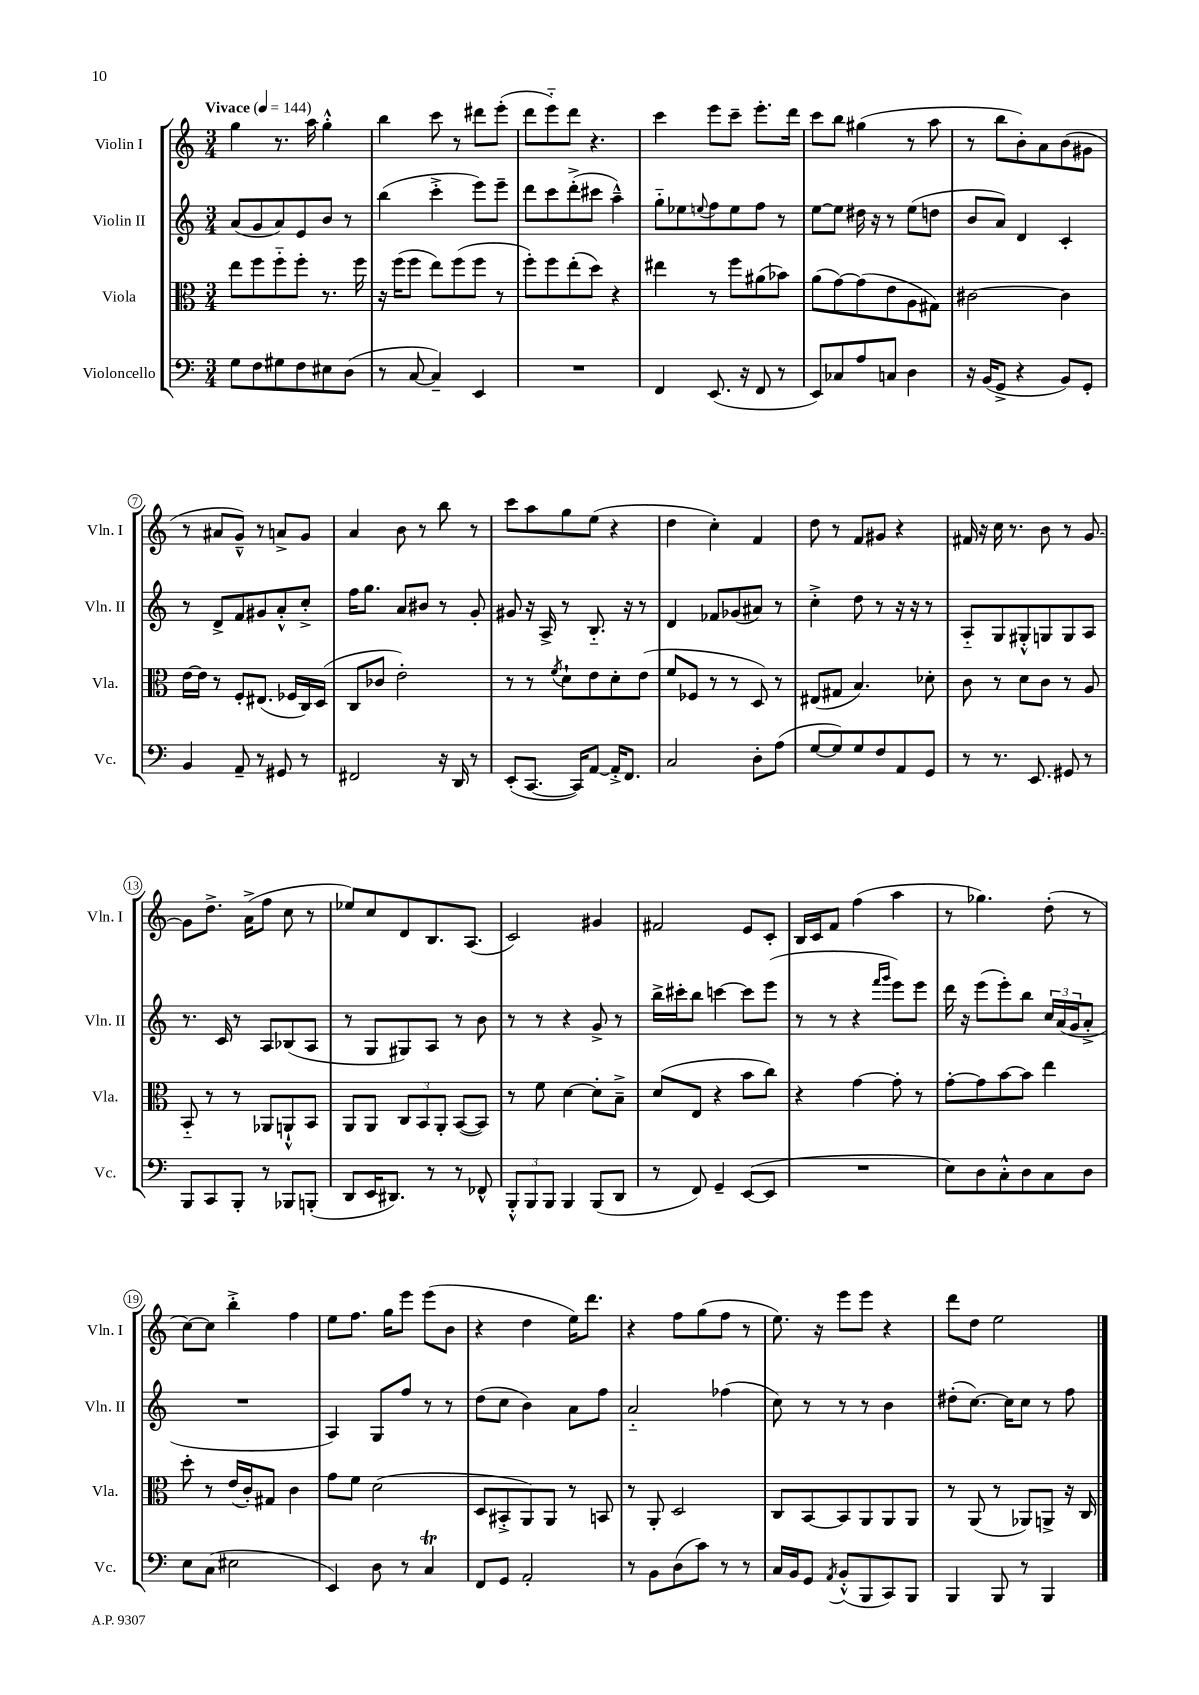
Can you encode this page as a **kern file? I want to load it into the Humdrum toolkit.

**kern	**kern	**kern	**kern
*staff4	*staff3	*staff2	*staff1
*clefF4	*clefC3	*clefG2	*clefG2
*k[]	*k[]	*k[]	*k[]
*M3/4	*M3/4	*M3/4	*M3/4
*MM144	*MM144	*MM144	*MM144
8G	8ee	(8a	4gg
8F	8ff	8g	.
8G#	8ff'~	8a)	8.r
8F	8ff'	8e	.
.	.	.	16aa
8E#	8.r	8b	4gg'^^
(8D	.	8r	.
.	16ff	.	.
=	=	=	=
8r	16r	(4bb	4bb
.	(16ff	.	.
[8C	8ff	.	.
4C~])	8ee)	4ccc'^	8ccc
.	(8ff	.	8r
4EE	8ff	8eee)	8ddd#
.	8r	8eee~	(8eee'
=	=	=	=
2.r	8ff')	8ddd	8ddd
.	8ff	8ccc	8eee'~)
.	(8ee'	(8ddd'^	8ddd
.	8dd)	8ccc#	4.r
.	4r	4aa~^^)	.
=	=	=	=
4FF	4ee#	8gg'~	4ccc
.	.	8ee-	.
.	.	8qqee	.
(8.EE	8r	8ff	8eee
.	8ff	8ee	8ccc~
16r	.	.	.
8FF	(8a#	8ff	8.eee'
8r	8b-)	8r	.
.	.	.	16ddd
=	=	=	=
8EE)	(8a	[8ee	8ccc
8C-	[8g)	8ee]	8bb
8A	(8g]	16dd#	(4gg#
.	.	16r	.
8C	8e	8r	.
4D	8A	(8ee	8r
.	8G#)	8dd	8aa
=	=	=	=
16r	[2c#	8b	8r
(16BB	.	.	.
8GG^	.	8a)	8bb
4r	.	4d	8b')
.	.	.	8a
8BB)	4c#]	4c'	(8b
8GG'	.	.	8g#
=	=	=	=
4BB	[16e	8r	8r
.	16e]	.	.
.	8r	8d^	8a#
8AA~	8F'	8f	8g~^^)
8r	(8.E#	8g#	8r
8GG#	.	8a'^^	8a^
.	16F-	.	.
8r	16C)	8cc'^	8g
.	(16D	.	.
=	=	=	=
2FF#	8C	16ff	4a
.	.	8.gg	.
.	8c-	.	.
.	2e')	8a	8b
.	.	8b#	8r
16r	.	8r	8bb
16DD	.	.	.
8r	.	8g'	8r
=	=	=	=
(8EE'	8r	8g#	8ccc
[8.CC	8r	16r	8aa
.	.	16A^	.
.	8qf	.	.
.	8d`	8r	8gg
16CC])	.	.	.
[8AA	8e	8.B'~	(8ee
16AA'^]	8d'	.	4r
8.FF	.	16r	.
.	(8e	8r	.
=	=	=	=
2C	8f	4d	4dd
.	8F-	.	.
.	8r	8f-	4cc')
.	8r	(8g-	.
8D'	8D)	8a#)	4f
(8A	8r	8r	.
=	=	=	=
[8G	(8E#	4cc'^	8dd
8G])	8G#	.	8r
8G	4.B)	8dd	8f
8F	.	8r	8g#
8AA	.	16r	4r
.	.	16r	.
8GG	8d-'	8r	.
=	=	=	=
8r	8c	8A'~	16f#
.	.	.	16r
8.r	8r	8G	16cc
.	.	.	8.r
.	8d	8G#'^^	.
8.EE	.	.	.
.	8c	8G	8b
8GG#	8r	8G	8r
8r	8A	8A	[8g
=	=	=	=
8BBB	8BB'~	8.r	8g]
8CC	8r	.	8.dd^
.	.	16c	.
8BBB'	8r	8r	.
.	.	.	(16a^
8r	8AA-	8A	8ff
8BBB-	8AA`^^	(8B-	8cc
(8BBB'	8BB	8A	8r
=	=	=	=
8DD	8AA	8r	8ee-)
16EE	8AA	8G	8cc
8.DD#)	.	.	.
.	12C	8G#)	8d
.	12BB	.	.
8r	.	8A	8.B
.	12AA'	.	.
8r	([8BB	8r	.
.	.	.	(8.A
8FF-^^	8BB])	8b	.
=	=	=	=
12BBB'^^	8r	8r	2c)
12BBB	.	.	.
.	8f	8r	.
12BBB	.	.	.
4BBB	[4d	4r	.
(8BBB	8d']	8g^	4g#
8DD	8B~^	8r	.
=	=	=	=
8r	(8d	16bb^	2f#
.	.	16ccc#'	.
8FF)	8E	8bb	.
4GG~	4r	[4ccc	.
([8EE	8b	8ccc]	8e
8EE]	8cc)	(8eee	8c'
=	=	=	=
2.r	4r	8r	16B
.	.	.	16c
.	.	8r	8f
.	[4g	4r	(4ff
.	.	16qqfff	.
.	.	16qqggg	.
.	8g']	8eee)	4aa
.	8r	8eee	.
=	=	=	=
8E)	[8g'	16ddd	8r
.	.	16r	.
8D	8g]	(8eee	4.gg-)
8C'^^	[8b	8eee')	.
8D	8b]	8bb	.
8C	4ee	24cc	(8dd'
.	.	(24a	.
.	.	24g	.
8D	.	8a'^	8r
=	=	=	=
8E	8dd'	2.r	[8cc)
(8C	8r	.	8cc]
2E#	(16e	.	4bb'^
.	16c')	.	.
.	8G#	.	.
.	4c	.	4ff
=	=	=	=
4EE)	8g	4A)	8ee
.	8f	.	8.ff
8D	(2d	8G	.
.	.	.	16gg
8r	.	8ff	8eee
4C	.	8r	(8eee
.	.	8r	8b
=	=	=	=
8FF	8D	(8dd	4r
8GG	8BB#'^	8cc	.
2AA'	8AA)	4b)	4dd
.	8AA	.	.
.	8r	8a	16ee)
.	.	.	8.ddd
.	8BB	8ff	.
=	=	=	=
8r	8r	2a'~	4r
8BB	8AA'	.	.
(8D	2D	.	8ff
8c)	.	.	(8gg
8r	.	(4ff-	8ff
8r	.	.	8r
=	=	=	=
16C	8C	8cc)	8.ee)
16BB	.	.	.
8GG	[8BB	8r	.
.	.	.	16r
8qAA	.	.	.
(8BB'^^	8BB]	8r	8eee
8BBB	8AA	8r	8eee
8CC)	8AA	4b	4r
8BBB	8AA	.	.
=	=	=	=
4BBB	8r	(8dd#'	8ddd
.	(8AA	[8.cc)	8dd
8BBB	8r	.	2ee
.	.	16cc]	.
8r	8AA-)	8cc	.
4BBB	8AA^	8r	.
.	16r	8ff	.
.	16C	.	.
==	==	==	==
*-	*-	*-	*-
